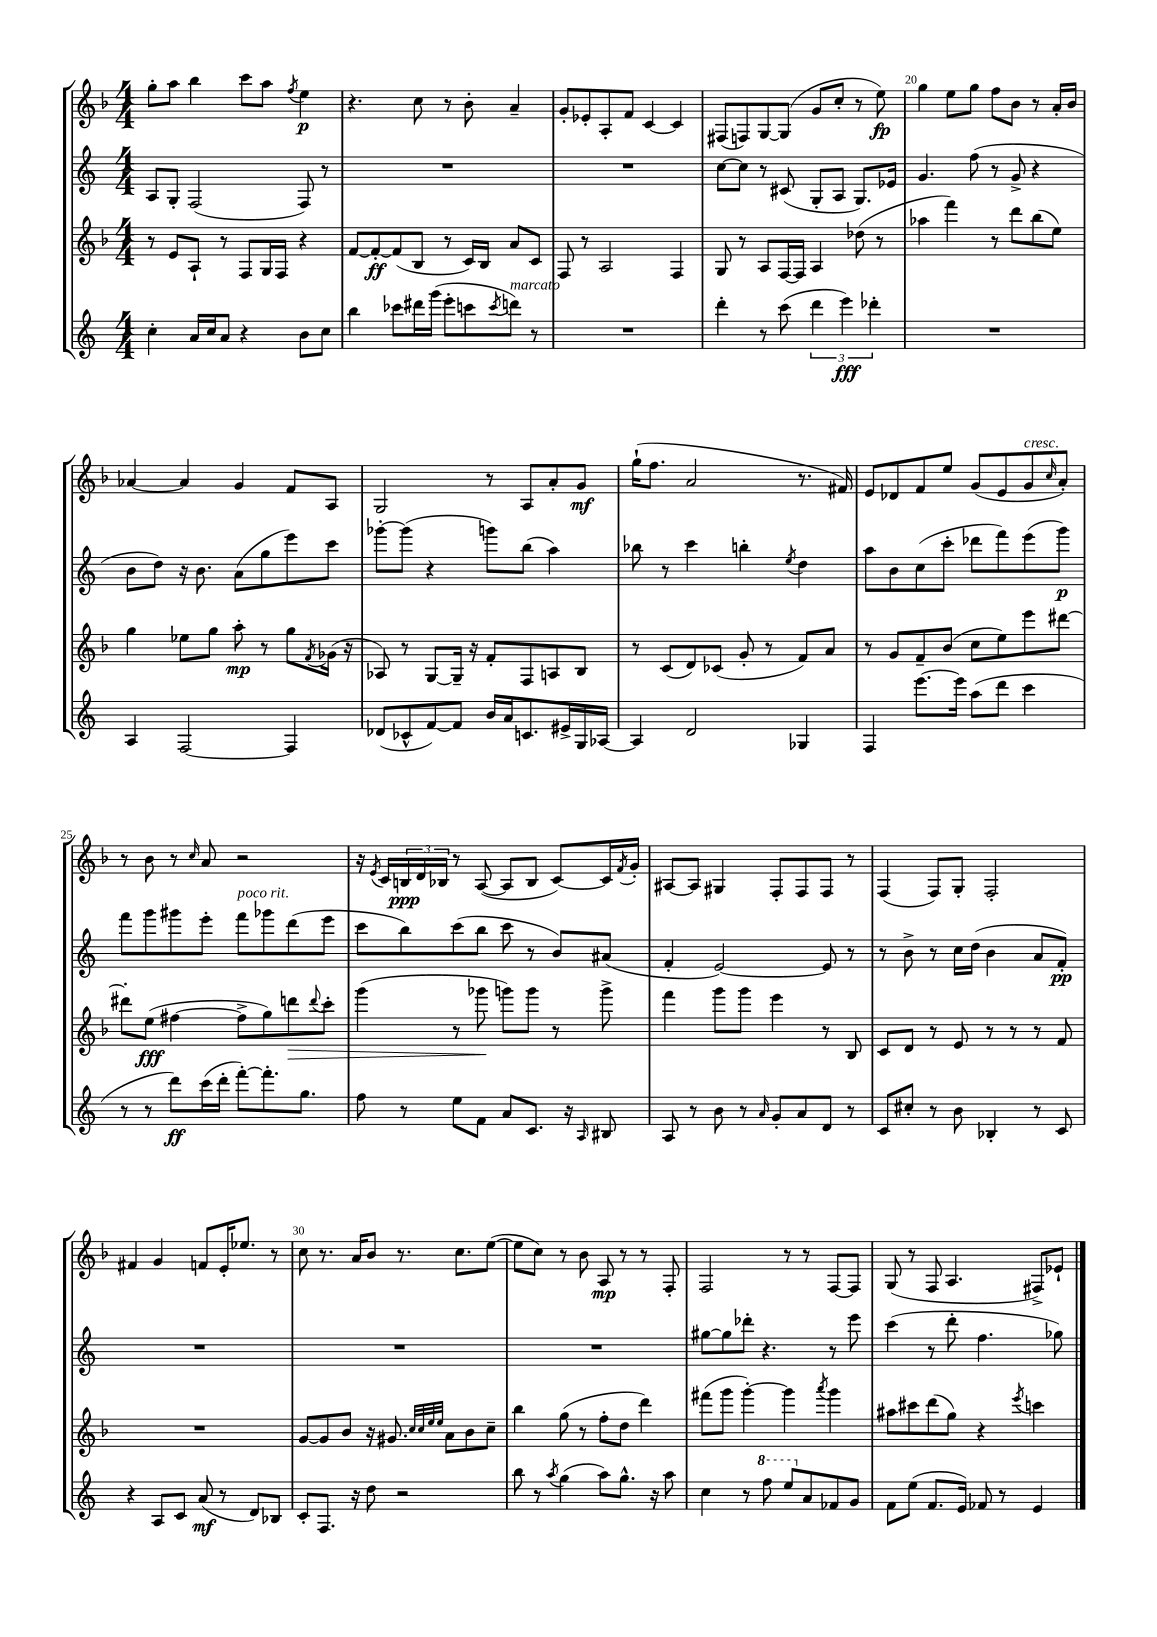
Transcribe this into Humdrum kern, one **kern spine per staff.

**kern	**kern	**kern	**kern
*staff4	*staff3	*staff2	*staff1
*clefG2	*clefG2	*clefG2	*clefG2
*k[]	*k[b-]	*k[]	*k[b-]
*M4/4	*M4/4	*M4/4	*M4/4
4cc'\	8r	8A/L	8gg'\L
.	8e/L	8G'/J	8aa\J
16a/LL	8A`/J	(2F/	4bb-\
16cc/J	.	.	.
8a/J	8r	.	.
4r	8F/L	.	8ccc\L
.	16G/L	.	8aa\J
.	16F/JJ	.	.
.	.	.	8qff/
8b\L	4r	8F/)	4ee\
8cc\J	.	8r	.
=	=	=	=
4bb\	[8f/L	1r	4.r
.	8f'/_	.	.
8ccc-\L	(8f/]	.	.
16ddd#\L	8B-/J	.	8cc\
(16ggg\JJ	.	.	.
8eee'\L	8r	.	8r
8ccc\	16c/LL)	.	8b-'\
.	16B-/JJ	.	.
8qccc/	.	.	.
8ddd\J)	8a/L	.	4a~/
8r	8c/J	.	.
=	=	=	=
1r	8F/	1r	8g'/L
.	8r	.	8e-'/
.	2A/	.	8A'/
.	.	.	8f/J
.	.	.	[4c/
.	4F/	.	4c/]
=	=	=	=
4ddd'\	8G/	[8cc\L	(8F#/L
.	8r	8cc\]J	8F/)
8r	8A/L	8r	[8G/
(8ccc\	[16F/L	(8c#/	(8G/]J
.	16F/]JJ	.	.
6ddd\	4A/	8G'/L	8g/L
.	.	8A/J	8cc'/J
6eee\)	.	.	.
.	(8dd-\	8.G/L)	8r
6ddd-'\	.	.	.
.	8r	.	8ee\)
.	.	16e-/Jk	.
=	=	=	=
1r	4aa-\	4.g/	4gg\
.	4fff\)	.	8ee\L
.	.	(8ff\	8gg\J
.	8r	8r	8ff\L
.	8ddd\L	8g^/	8b-\J
.	(8bb-\	4r	8r
.	8ee\J)	.	16a'/LL
.	.	.	16b-/JJ
=	=	=	=
4A/	4gg\	8b\L	[4a-/
.	.	8dd\J)	.
[2F/	8ee-\L	16r	4a-/]
.	.	8.b\	.
.	8gg\J	.	.
.	8aa'\	(8a\L	4g/
.	8r	8gg\	.
4F/]	8gg\L	8eee\)	8f/L
.	8qf/	.	.
.	(16g-\Jk	8ccc\J	8A/J
.	16r	.	.
=	=	=	=
(8d-/L	8A-/)	[8ggg-'\L	2G/
8c-^^/	8r	(8ggg-\]J	.
[8f/)	[8G/L	4r	.
8f/]J	16G~/]Jk	.	.
.	16r	.	.
16b/LL	8f'/L	8ggg\L)	8r
16a/J	.	.	.
8.c/	8F/	(8bb\J	8A/L
.	8A/	4aa\)	8a'/
16e#^/L	.	.	.
16G/	8B-/J	.	8g/J
[16A-/JJ	.	.	.
=	=	=	=
4A-/]	8r	8bb-\	(16gg`\LK
.	.	.	8.ff\J
.	(8c/L	8r	.
2d/	8d/)	4ccc\	2a/
.	(8c-/J	.	.
.	8g'/	4bb'\	.
.	8r	.	.
.	.	8qee/	.
4G-/	8f/L)	4dd\	8.r
.	8a/J	.	.
.	.	.	16f#/)
=	=	=	=
4F/	8r	8aa\L	8e/L
.	8g/L	8b\	8d-/
[8.eee\L	8f~/	(8cc\	8f/
.	(8b-/J	8ccc'\J	8ee/J
16eee\]Jk	.	.	.
(8aa\L	8cc\L	8ddd-\L	(8g/L
8ddd\J	8ee\)	8fff\)	8e/
4ccc\	8eee\	(8eee\	8g/
.	.	.	16qqcc/
.	[8ddd#\J	8ggg\J)	8a'/J)
=	=	=	=
8r	8ddd#'\]L	8fff\L	8r
8r	(8ee\J	8ggg\	8b-\
8ddd\L)	[4ff#\	8ggg#\	8r
.	.	.	16qqcc/
(16ccc\L	.	8eee'\J	8a/
16ddd'\JJ	.	.	.
[8fff'\L)	8ff#^\]L	8fff\L	2r
8.fff'\]	8gg\)	8ggg-\	.
.	8ddd\	(8ddd\	.
8.gg\J	.	.	.
.	8qqddd/	.	.
.	8ccc'\J	8eee\J	.
=	=	=	=
8ff\	(4ggg\	8ccc\L	16r
.	.	.	8qe/
.	.	.	16c/LL
8r	.	8bb\)	24B/
.	.	.	24d/
.	.	.	24B-/JJ
8ee\L	8r	(8ccc\	8r
8f\J	8ggg-\	8bb\J	([8A/
8a/L	8ggg\L)	8ccc\	8A/]L
8.c/J	8ggg\J	8r	8B-/J
.	8r	8b/L)	[8c/L)
16r	.	.	.
16qqA/	.	.	.
8B#/	8ggg^\	(8a#/J	16c/]L
.	.	.	8qf/
.	.	.	16g'/JJ
=	=	=	=
8A/	4fff\	4f'/	[8A#/L
8r	.	.	8A#/]J
8b\	8ggg\L	[2e/)	4G#/
8r	8ggg\J	.	.
16qqa/	.	.	.
8g'/L	4eee\	.	8F'/L
8a/	.	.	8F/
8d/J	8r	8e/]	8F/J
8r	8B-/	8r	8r
=	=	=	=
8c/L	8c/L	8r	(4F/
8cc#'/J	8d/J	8b^\	.
8r	8r	8r	8F/L)
8b\	8e/	16cc\LL	8G'/J
.	.	(16dd\JJ	.
4B-'/	8r	4b\	2F'/
.	8r	.	.
8r	8r	8a/L	.
8c/	8f/	8f'/J)	.
=	=	=	=
4r	1r	1r	4f#/
8A/L	.	.	4g/
8c/J	.	.	.
(8a/	.	.	8f/L
8r	.	.	16e'/K
.	.	.	8.ee-/J
8d/L)	.	.	.
8B-/J	.	.	8r
=	=	=	=
8c'/L	[8g/L	1r	8cc\
8.F/J	8g/]	.	8.r
.	8b-/J	.	.
16r	.	.	16a/LK
8dd\	16r	.	8b-/J
.	8.g#/	.	.
2r	.	.	8.r
.	32qqcc/LLL	.	.
.	32qqcc/	.	.
.	32qqee/	.	.
.	32qqee/JJJ	.	.
.	8a\L	.	.
.	.	.	8.cc\L
.	8b-\	.	.
.	8cc~\J	.	([8ee\J
=	=	=	=
8bb\	4bb-\	1r	8ee\]L
8r	.	.	8cc\J)
8qaa/	.	.	.
(4gg\	(8gg\	.	8r
.	8r	.	8b-\
8aa\L)	8ff'\L	.	8A/
8.gg^^\J	8dd\J	.	8r
.	4ddd\)	.	8r
16r	.	.	.
8aa\	.	.	8F'/
=	=	=	=
4cc\	(8fff#\L	[8gg#\L	2F/
.	8ggg\J	8gg#\]	.
8r	[4ggg'\)	8ddd-'\J	.
8fff\	.	4.r	.
8eee/L	4ggg\]	.	8r
8a/	.	.	8r
.	8qaaa/	.	.
8f-/	4ggg\	8r	[8F/L
8g/J	.	8eee\	8F/]J
=	=	=	=
8f\L	8aa#\L	(4ccc\	(8G/
(8ee\J	8ccc#\	.	8r
8.f/L	(8ddd\	8r	8F/
.	8gg\J)	8ddd'\	4.A/
16e/Jk)	.	.	.
8f-/	4r	4.ff\	.
8r	.	.	.
.	8qeee/	.	.
4e/	4ccc\	.	8F#^/L)
.	.	8gg-\)	8e-`/J
==	==	==	==
*-	*-	*-	*-
